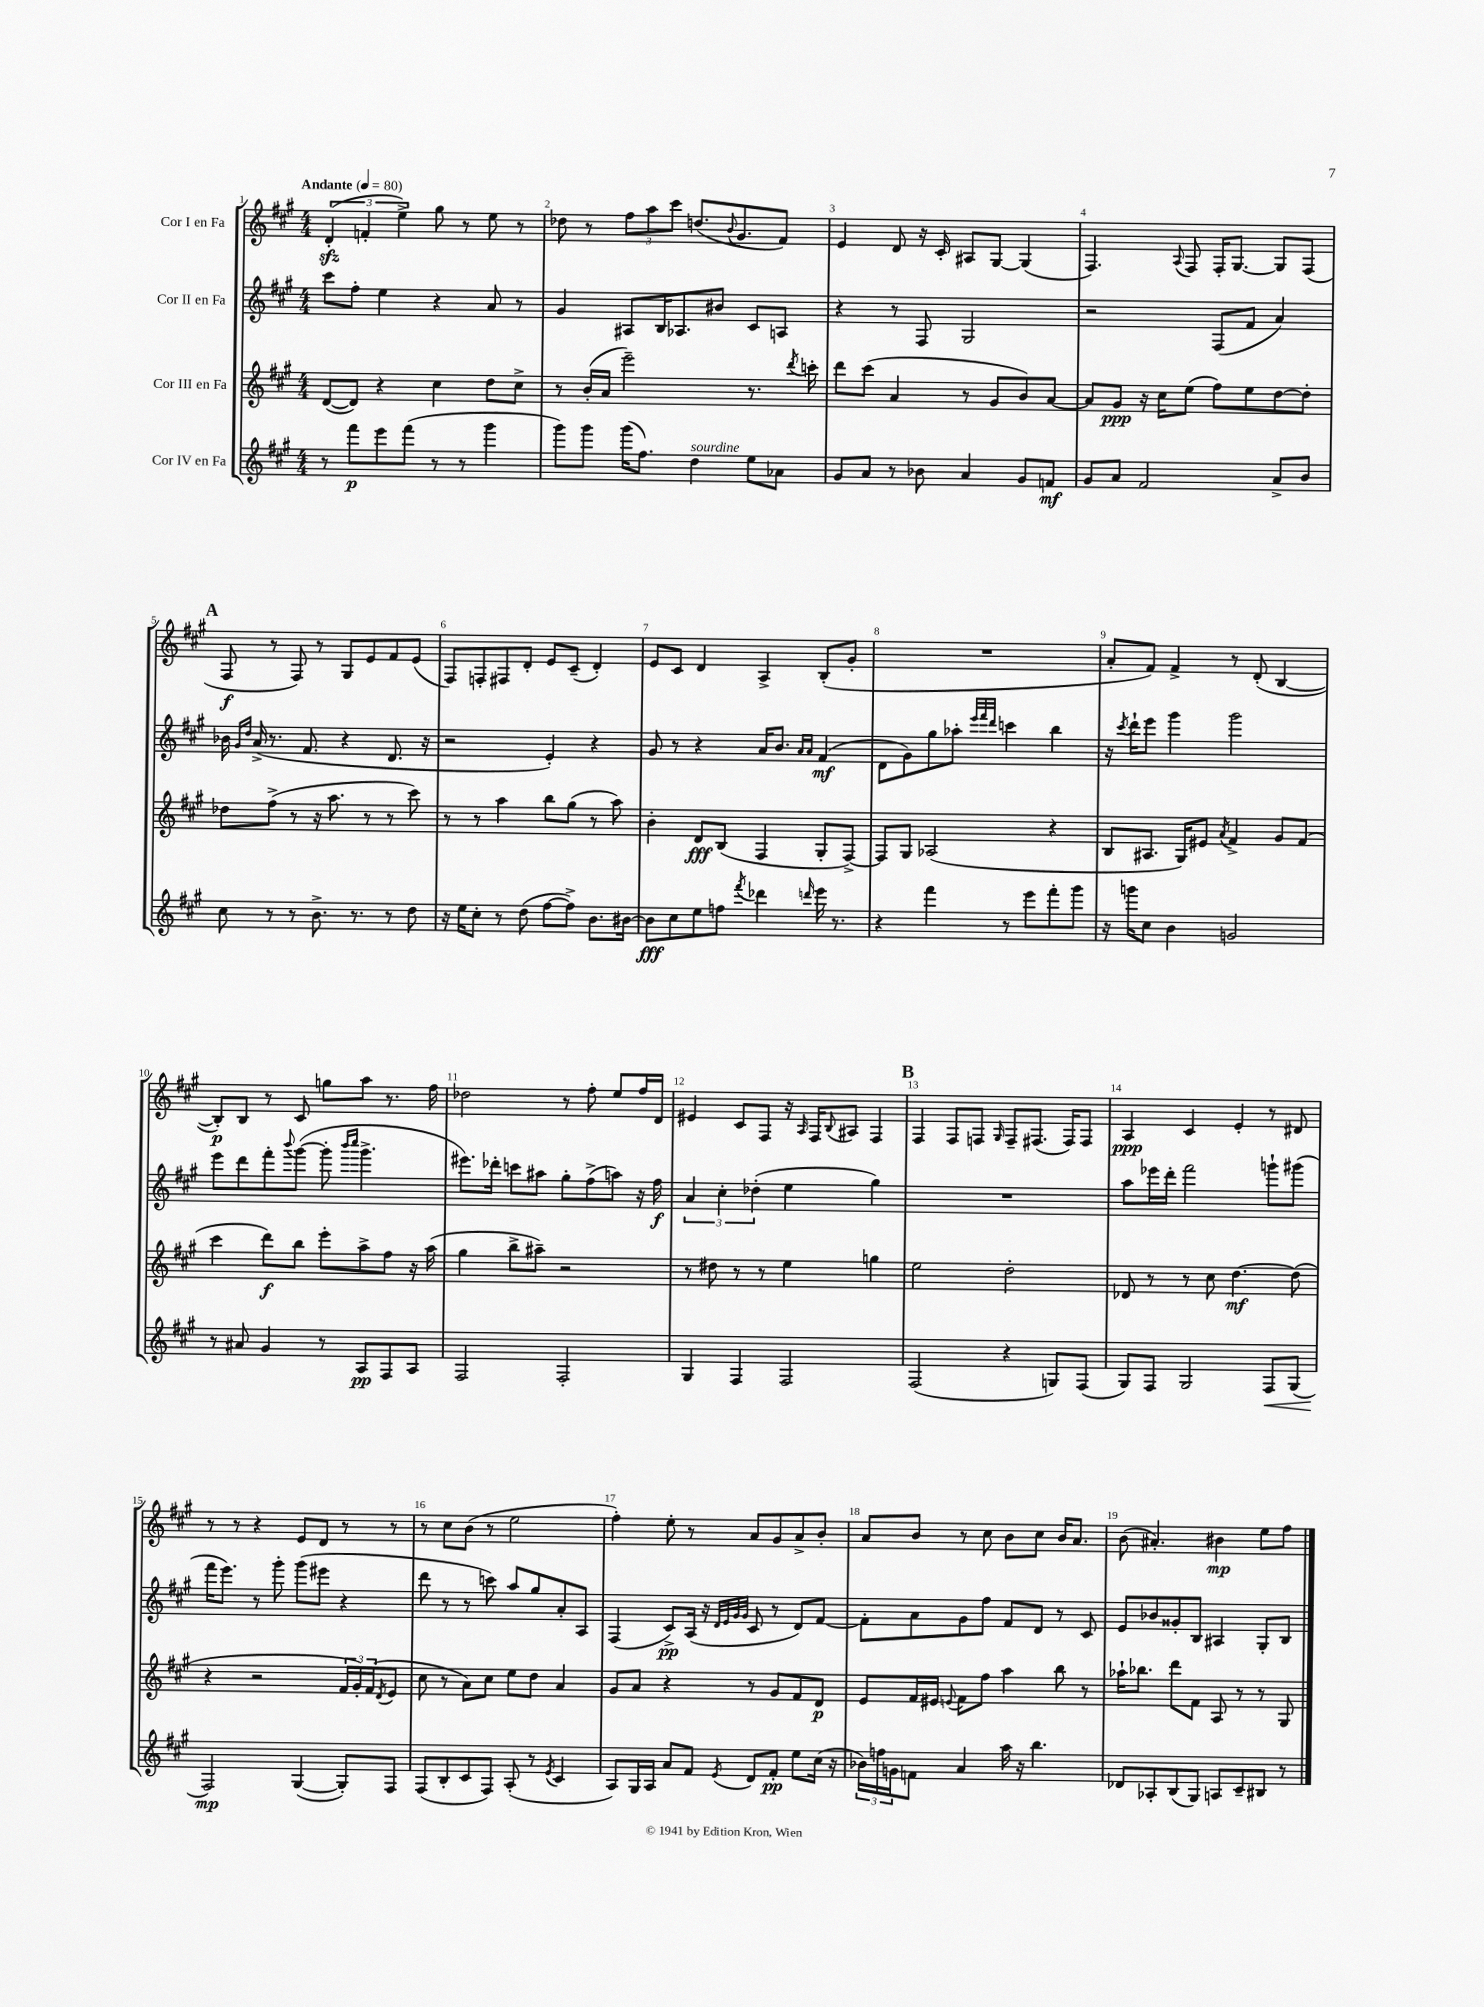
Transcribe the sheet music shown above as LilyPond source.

<<
\new StaffGroup <<
\new Staff = "s0" \with { instrumentName = "Cor I en Fa" } {
    \clef treble \key a \major \numericTimeSignature \time 4/4 \tempo "Andante" 4 = 80
    \tuplet 3/2 { d'4-.\sfz( f'4-. e''4->) } gis''8 r8 e''8 r8 |
    des''8 r8 \tuplet 3/2 { fis''8 a''8 cis'''8 } d''8.( \appoggiatura { b'8 } gis'8. fis'8) |
    e'4 d'8 r16 cis'16-. ais8 gis8~ gis4( |
    fis4.) \appoggiatura { a8 } fis8 fis16-. gis8.~ gis8 fis8( |
    \mark \markup { \bold "A" } fis8\f r8 fis8) r8 gis8 e'8 fis'8 e'8( |
    fis8) f8-. fis8 d'8-. e'8 cis'8--( d'4-.) |
    e'8 cis'8 d'4 a4-> b8-.( gis'8-. |
    R1 |
    a'8-. fis'8) fis'4-> r8 d'8-.( b4~ |
    b8-.\p) b8 r8 cis'8 g''8 a''8 r8. fis''16 |
    des''2 r8 fis''8-. e''8 fis''16 d'16 |
    eis'4 cis'8 fis8 r16 \grace { a16 } fis16 \appoggiatura { b8 } ais8 fis4 |
    \mark \markup { \bold "B" } fis4 fis8 f8 \grace { gis16 } f8-- fis8.( fis16) fis8 |
    a4\ppp cis'4 e'4-. r8 dis'8 |
    r8 r8 r4 e'8 d'8 r8 r8 |
    r8 cis''8 b'8( r8 e''2 |
    fis''4-.) e''8-. r8 a'8 gis'8 a'8-> b'8-. |
    a'8 b'8 r8 cis''8 b'8 cis''8 b'16 a'8. |
    b'8( ais'4.-.) bis'4\mp e''8 fis''8 \bar "|." |
}
\new Staff = "s1" \with { instrumentName = "Cor II en Fa" } {
    \clef treble \key a \major \numericTimeSignature \time 4/4
    cis'''8 fis''8-. e''4 r4 a'8 r8 |
    gis'4 ais8 b16 aes8. bis'8 cis'8 a8 |
    r4 r8 fis8 gis2 |
    r2 fis8( fis'8 a'4) |
    \mark \markup { \bold "A" } bes'16 \grace { gis'16 d''16 } a'16->( r8. fis'8. r4 d'8. r16 |
    r2 e'4-.) r4 |
    gis'8 r8 r4 a'16 b'8. \grace { a'16 a'16 } fis'4\mf( |
    d'8 gis'8) gis''8 aes''8-. \grace { e'''32 fis'''32 d'''32 } c'''4 b''4 |
    r16 \acciaccatura { cis'''8 } d'''16-! e'''8 gis'''4 gis'''2 |
    e'''8 d'''8 fis'''8-. \appoggiatura { b'''8 } gis'''8~( gis'''8-. \grace { b'''16 cis''''16 } gis'''4.-> |
    eis'''8.) des'''16-. c'''8 ais''8 gis''8-. fis''8->( a''8) r16 fis''16\f |
    \tuplet 3/2 { a'4 cis''4-. des''4-.( } e''4 gis''4) |
    \mark \markup { \bold "B" } R1 |
    a''8 ees'''16 d'''16-. fis'''2 g'''8-! gis'''8( |
    fis'''16 e'''8.) r8 gis'''8-. gis'''8( eis'''8 r4 |
    d'''8 r8 r8 c'''8) a''8 gis''8 a'8-. a8 |
    fis4( cis'8->\pp) a16( r16 \grace { d'32 e'32 gis'32 gis'32 } cis'8 r8 d'8) fis'8~ |
    fis'8-. a'8 gis'8 fis''8 fis'8 d'8 r8 cis'8 |
    e'8 bes'8 gisis'8-. b8 ais4 gis8-. b8 \bar "|." |
}
\new Staff = "s2" \with { instrumentName = "Cor III en Fa" } {
    \clef treble \key a \major \numericTimeSignature \time 4/4
    d'8~( d'8) r4 cis''4 d''8 cis''8-> |
    r8 b'16-.( a'16 e'''2--) r8. \acciaccatura { d'''8 } c'''16-. |
    d'''8 cis'''8( a'4 r8 gis'8 b'8) a'8~ |
    a'8 gis'8\ppp r16 cis''16 e''8( fis''8) e''8 d''8~ d''8-. |
    \mark \markup { \bold "A" } des''8 fis''8->( r8 r16 a''8. r8 r8 cis'''8) |
    r8 r8 a''4 b''8 gis''8( r8 a''8) |
    b'4-. d'8\fff b8( fis4 gis8-. fis8~->) |
    fis8 gis8 aes2( r4 |
    b8 ais8. gis16) eis'8 \acciaccatura { a'8 } fis'4-> gis'8 fis'8( |
    cis'''4 d'''8\f) b''8 e'''8-. a''8-> fis''8 r16 a''16( |
    gis''4 b''8-> ais''8--) r2 |
    r8 dis''8 r8 r8 e''4 g''4 |
    \mark \markup { \bold "B" } e''2 d''2-. |
    des'8 r8 r8 cis''8 d''4.~\mf d''8( |
    r4 r2 \tuplet 3/2 { fis'16 gis'16-.) fis'16( } \acciaccatura { d'8 } e'8 |
    cis''8 r8 a'8) cis''8 e''8 d''8 a'4 |
    gis'8 a'8 r4 r8 gis'8 fis'8 d'8\p |
    e'8 fis'16 eis'16 \appoggiatura { e'8 } fis'8 fis''8 a''4 b''8 r8 |
    aes''16-! bes''8. d'''8 fis'8 a8 r8 r8 gis8 \bar "|." |
}
\new Staff = "s3" \with { instrumentName = "Cor IV en Fa" } {
    \clef treble \key a \major \numericTimeSignature \time 4/4
    r8 fis'''8\p e'''8 fis'''8( r8 r8 gis'''4 |
    gis'''8) gis'''8 gis'''16( fis''8.) d''4^\markup { \italic "sourdine" } e''8 aes'8 |
    gis'8 a'8 r8 bes'8 a'4 gis'8 f'8\mf |
    gis'8 a'8 fis'2 a'8-> b'8 |
    \mark \markup { \bold "A" } cis''8 r8 r8 b'8.-> r8. r8 d''8 |
    r16 e''16 cis''8-. r8 d''8( fis''8~ fis''8->) b'8. bis'16~ |
    bis'8\fff cis''8 e''8 f''8 \acciaccatura { fis'''8 } des'''4 \grace { d'''16 } e'''16 r8. |
    r4 fis'''4 r8 e'''8 fis'''8-. gis'''8 |
    r16 g'''16 cis''8 b'4 g'2 |
    r8 ais'8 gis'4 r8 a8\pp fis8 a8 |
    fis2 fis2-. |
    gis4 fis4 fis2 |
    \mark \markup { \bold "B" } fis2( r4 g8) fis8( |
    gis8) fis8 gis2 fis8\< gis8( |
    fis2\mp\!) gis4~( gis8-.) fis8 |
    fis8( b8-. cis'8 fis8) a8-.( r8 \acciaccatura { e'8 } cis'4 |
    a8) gis16 a16 a'8 fis'8 \acciaccatura { e'8 } d'8 fis'8-.\pp e''8 cis''16( r16 |
    \tuplet 3/2 { bes'16) f''16 g'16 } f'8 a'4 a''16 r16 b''4. |
    des'8 aes8-. b8( gis8) a8 cis'8-- bis8 r8 \bar "|." |
}
>>
>>
\layout { \context { \Score \override BarNumber.break-visibility = ##(#f #t #t) barNumberVisibility = #all-bar-numbers-visible } }
